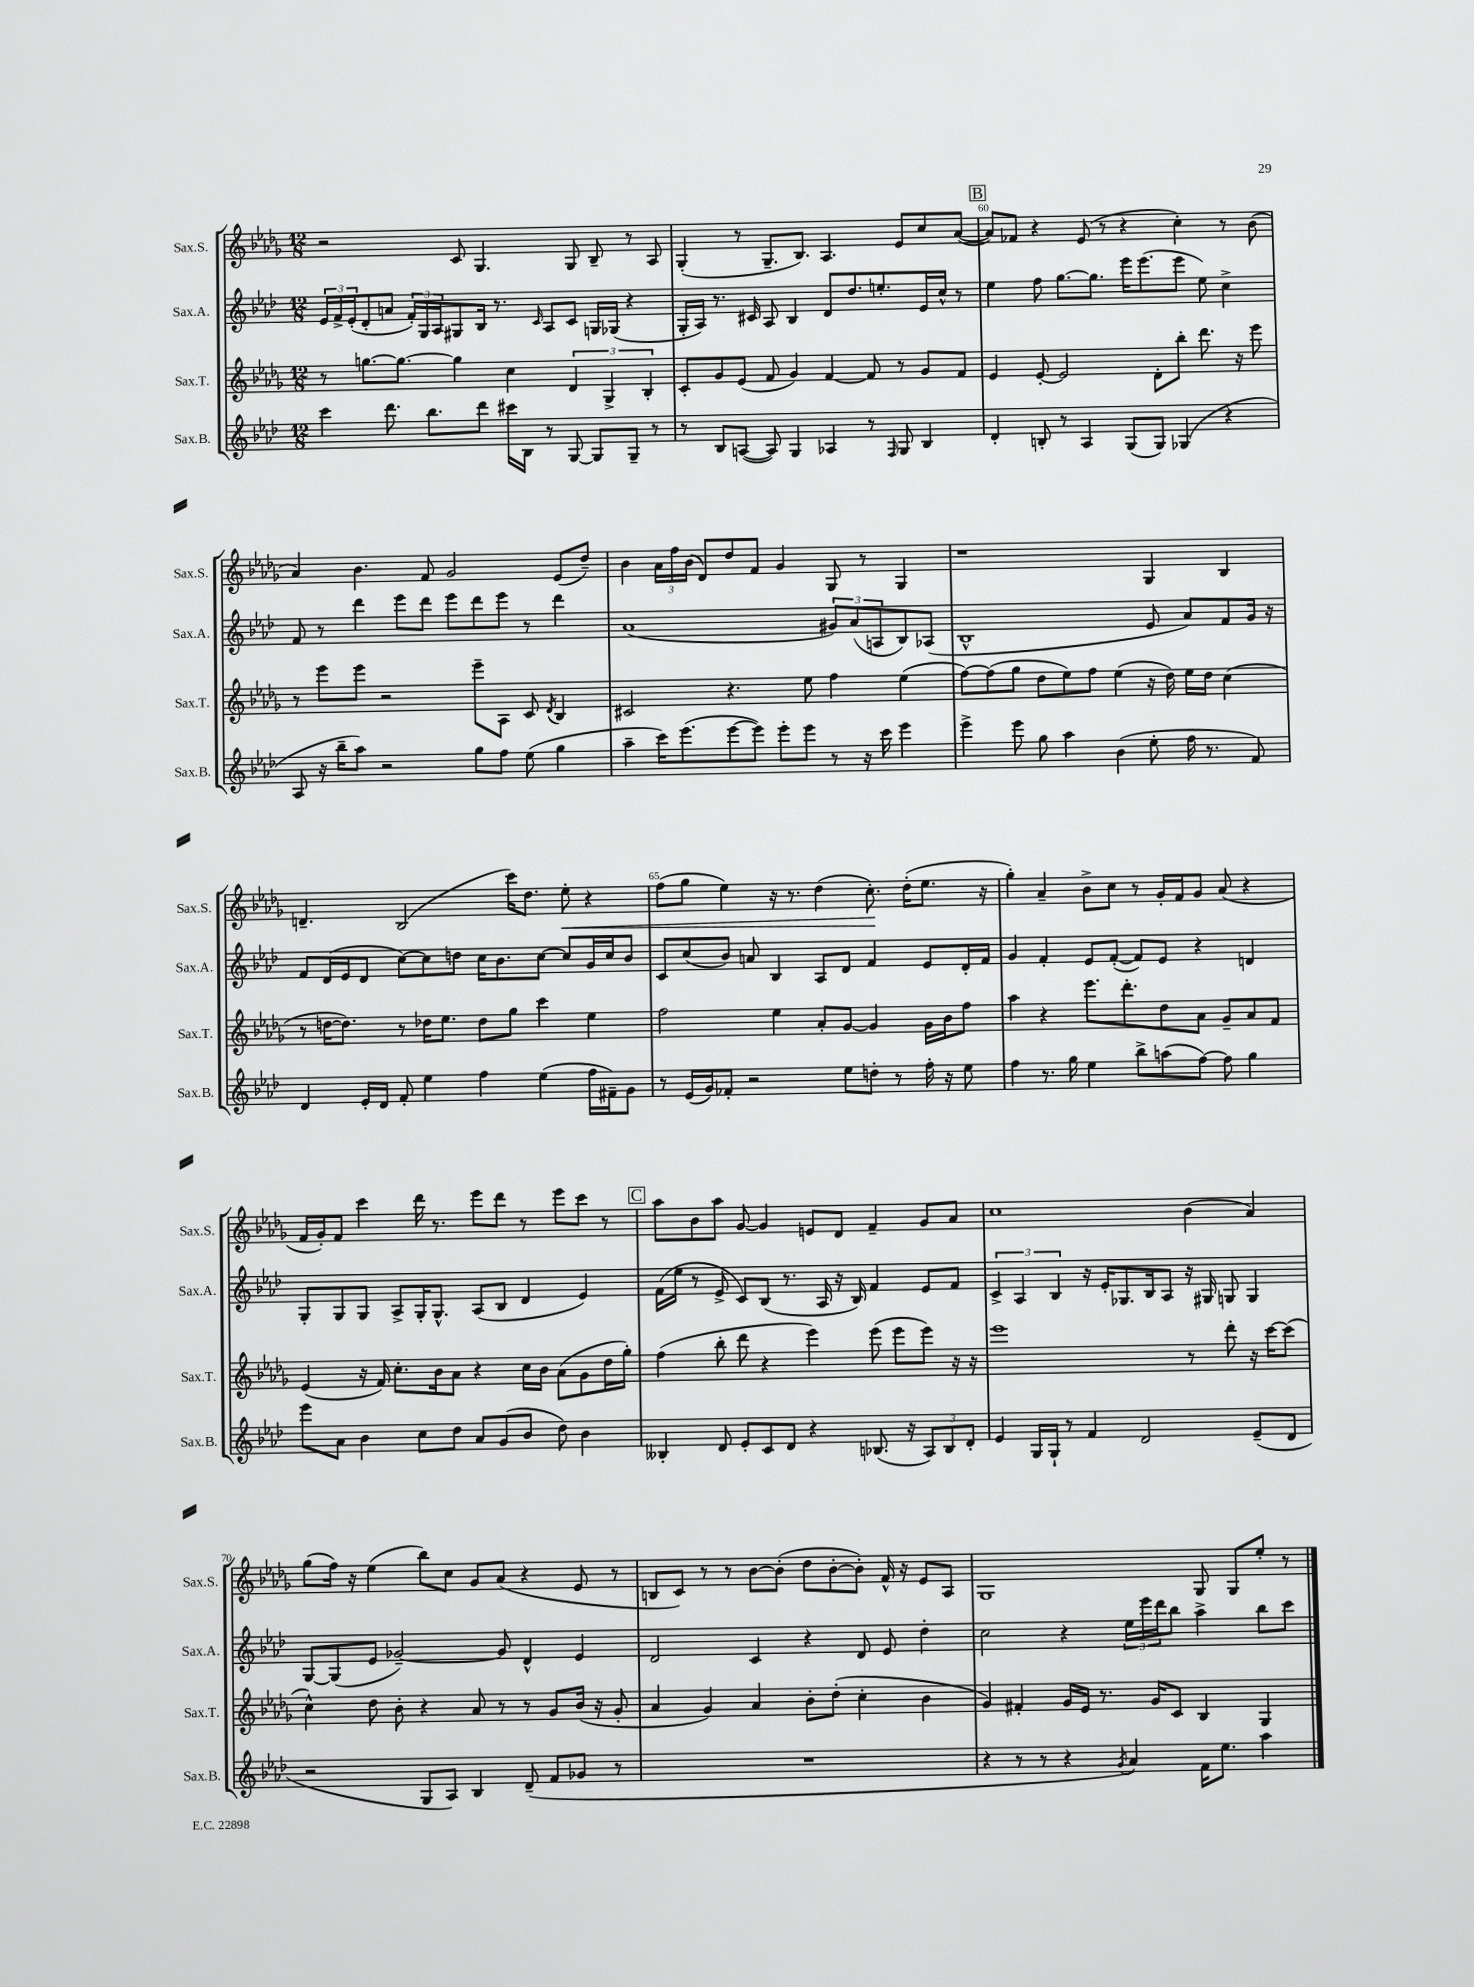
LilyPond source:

<<
\new StaffGroup <<
\new Staff = "s0" \with { instrumentName = "Sax.S." shortInstrumentName = "Sax.S." } {
    \clef treble \key des \major \numericTimeSignature \time 12/8
    r2 c'8 ges4. ges8 bes8-- r8 aes8 |
    ges4-.( r8 ges8.-- bes8.) aes4. ees'8 c''8 aes'8~( |
    \mark \markup { \box "B" } aes'8) fes'8 r4 ees'8( r8 r4 c''4-.) r8 bes'8( |
    aes'4) bes'4. f'8 ges'2 ees'8( des''8--) |
    bes'4 \tuplet 3/2 { aes'16 f''16 bes'16( } des'8) des''8 f'8 ges'4 ges8 r8 ges4 |
    r1 ges4 bes4 |
    d'4.-- bes2( c'''16) des''8. ees''8-.\< r4 |
    f''8( ges''8 ees''4) r16 r8. des''4( c''8.-.\!) des''16-.( ees''8. r16 |
    ges''4-.) aes'4-- bes'8-> c''8 r8 ges'16-. f'16 ges'8 aes'8( r4 |
    f'16 ges'16-.) f'8 c'''4 des'''16 r8. ees'''8 des'''8 r8 ees'''8 c'''8 r8 |
    \mark \markup { \box "C" } aes''8 bes'8 aes''8 ges'8~ ges'4 e'8 des'8 f'4-- ges'8 aes'8 |
    c''1 bes'4( aes'4) |
    ges''8( f''16) r16 ees''4( bes''8) c''8 ges'8 aes'8( r4 ees'8 r8 |
    b8 c'8) r8 r8 bes'8~ bes'8-.( des''8 bes'8~-. bes'8-.) f'16-^ r16 ees'8 aes8 |
    ges1 ges8 ges8 ees''8-. r8 \bar "|." |
}
\new Staff = "s1" \with { instrumentName = "Sax.A." shortInstrumentName = "Sax.A." } {
    \clef treble \key aes \major \numericTimeSignature \time 12/8
    \tuplet 3/2 { ees'16 f'16-> ees'16-.( } des'8-. a'8 \tuplet 3/2 { f'16-.) g16 aes16 } gis8 bes16 r8. \grace { c'16 } aes8 c'8 g16 ges16( r4 |
    g16-. aes16) r8. cis'16 aes8 bes4 des'8 des''8. e''8.-. ees'16 c''16-^ r8 |
    \mark \markup { \box "B" } ees''4 f''8 g''8.~ g''8. ees'''16 ees'''8.( ees'''8 ees''8) c''4-> |
    f'8 r8 des'''4 ees'''8 des'''8 ees'''8 des'''8 ees'''8 r8 des'''4 |
    aes'1( \tuplet 3/2 { gis'8) aes'8( a8 } bes8) aes8( |
    bes1-^ ees'8 aes'8) f'8 g'16 r16 |
    f'8 des'16( ees'16 des'8 c''8~) c''8 d''8 c''16 bes'8. c''8~ c''8 g'16 c''16 bes'8 |
    c'8 c''8( bes'8) a'8 bes4 aes8 des'8 f'4 ees'8 des'16-. f'16 |
    g'4 f'4-. ees'8 f'8~-.( f'8) ees'8 r4 d'4 |
    g8-. g8 g8 aes8-> g16-. g8.-^ aes8( bes8 des'4 ees'4) |
    \mark \markup { \box "C" } f'16( ees''16 r8 ees'8-> c'8) bes8( r8. aes16 r16 bes16) f'4 ees'8 f'8 |
    \tuplet 3/2 { c'4-> aes4 bes4 } r16 ees'16-. ges8. bes16 aes8 r16 gis16 g8 g4 |
    g8~ g8( ees'8 ges'2~--) ges'8 des'4-^ ees'4 |
    des'2 c'4 r4 des'8 ees'8 des''4-. |
    c''2 r4 \tuplet 3/2 { ees''16 ees'''16 des'''16 } bes''8 aes''4-> bes''8 c'''8 \bar "|." |
}
\new Staff = "s2" \with { instrumentName = "Sax.T." shortInstrumentName = "Sax.T." } {
    \clef treble \key des \major \numericTimeSignature \time 12/8
    r8 g''8.~ g''8.~ g''4 c''4 \tuplet 3/2 { des'4 ges4-> bes4-. } |
    c'8-. ges'8 ees'8( f'8 ges'4) f'4~ f'8 r8 ges'8 f'8 |
    \mark \markup { \box "B" } ees'4 ees'8~-. ees'2 des'8-. bes''8-. des'''8. r16 ees'''8 |
    r8 ees'''8 ees'''8 r2 ees'''8-- aes8 c'8 \acciaccatura { des'8 } bes4 |
    cis'2 r4. ees''8 f''4 ees''4( |
    f''8~) f''8( ges''8 des''8 ees''8) f''8 ees''4( r16 des''16) ees''16 des''16 c''4( |
    r8 d''16~ d''8.) r8 des''16 ees''8. des''8 ges''8 c'''4 ees''4 |
    f''2 ees''4 aes'8-. ges'8~ ges'4 ges'16 bes'16 f''8 |
    aes''4 r4 ees'''8. des'''8.-. des''8 aes'8 ges'8-- aes'8 f'8 |
    ees'4( r16 f'16) c''8.-. bes'16 aes'8 r4 c''16 bes'16 aes'8( ges'8 des''16 ges''16-.) |
    \mark \markup { \box "C" } f''4( bes''8-. des'''8 r4 ees'''4) ees'''8( ees'''8 ees'''8) r16 r16 |
    ees'''1 r8 des'''8-. r16 c'''16~ c'''8( |
    c''4-^) des''8 bes'8-. r4 aes'8 r8 r8 ges'8 bes'16( r16 ges'8-. |
    aes'4 ges'4) aes'4 bes'8-. des''8-.( c''4-. bes'4 |
    ges'4) fis'4-. ges'16 ees'16 r8. ges'16 c'8 bes4 ges4 \bar "|." |
}
\new Staff = "s3" \with { instrumentName = "Sax.B." shortInstrumentName = "Sax.B." } {
    \clef treble \key aes \major \numericTimeSignature \time 12/8
    c'''4 des'''8. bes''8. des'''8 cis'''16 bes16 r8 g8~ g8 g8-- r8 |
    r8 bes8 a8~( a8) g4 aes4 r8 \grace { f16 } g8 bes4 |
    \mark \markup { \box "B" } des'4-. b8-. r8 aes4 g8( g8) ges4( r4 |
    aes8 r16 bes''16-- aes''8) r2 g''8 f''8 ees''8( g''4 |
    aes''4-- c'''16) ees'''8.( ees'''8~ ees'''8) ees'''8-. ees'''8 r8 r16 c'''16 ees'''4 |
    ees'''4-> ees'''8 g''8 aes''4 bes'4( ees''8-. f''16 r8. f'8) |
    des'4 ees'16-. des'16 f'8-. ees''4 f''4 ees''4( f''16 fis'16--) g'8 |
    r8 ees'16( g'16) fes'8-. r2 ees''8 d''8-. r8 f''16-. r16 ees''8 |
    f''4 r8. g''16 ees''4 bes''8-> a''8( f''8~) f''8 g''4 |
    ees'''8 aes'8 bes'4 c''8 des''8 aes'8 g'8( bes'8 des''8) bes'4 |
    \mark \markup { \box "C" } beses4-. des'8 ees'8-. c'8 des'8 r4 bes8.( r16 \tuplet 3/2 { aes8) bes8 des'8-. } |
    ees'4 g16 g16-! r8 f'4 des'2 ees'8--( des'8 |
    r2 g8 aes8) bes4 des'8--( f'8 ges'8 r8 |
    R1. |
    r4 r8 r8 r4 \acciaccatura { g'8 } aes'4) f'16 ees''8. aes''4 \bar "|." |
}
>>
>>
\layout { \context { \Score currentBarNumber = #58 \override BarNumber.break-visibility = ##(#f #t #t) barNumberVisibility = #(every-nth-bar-number-visible 5) } }
